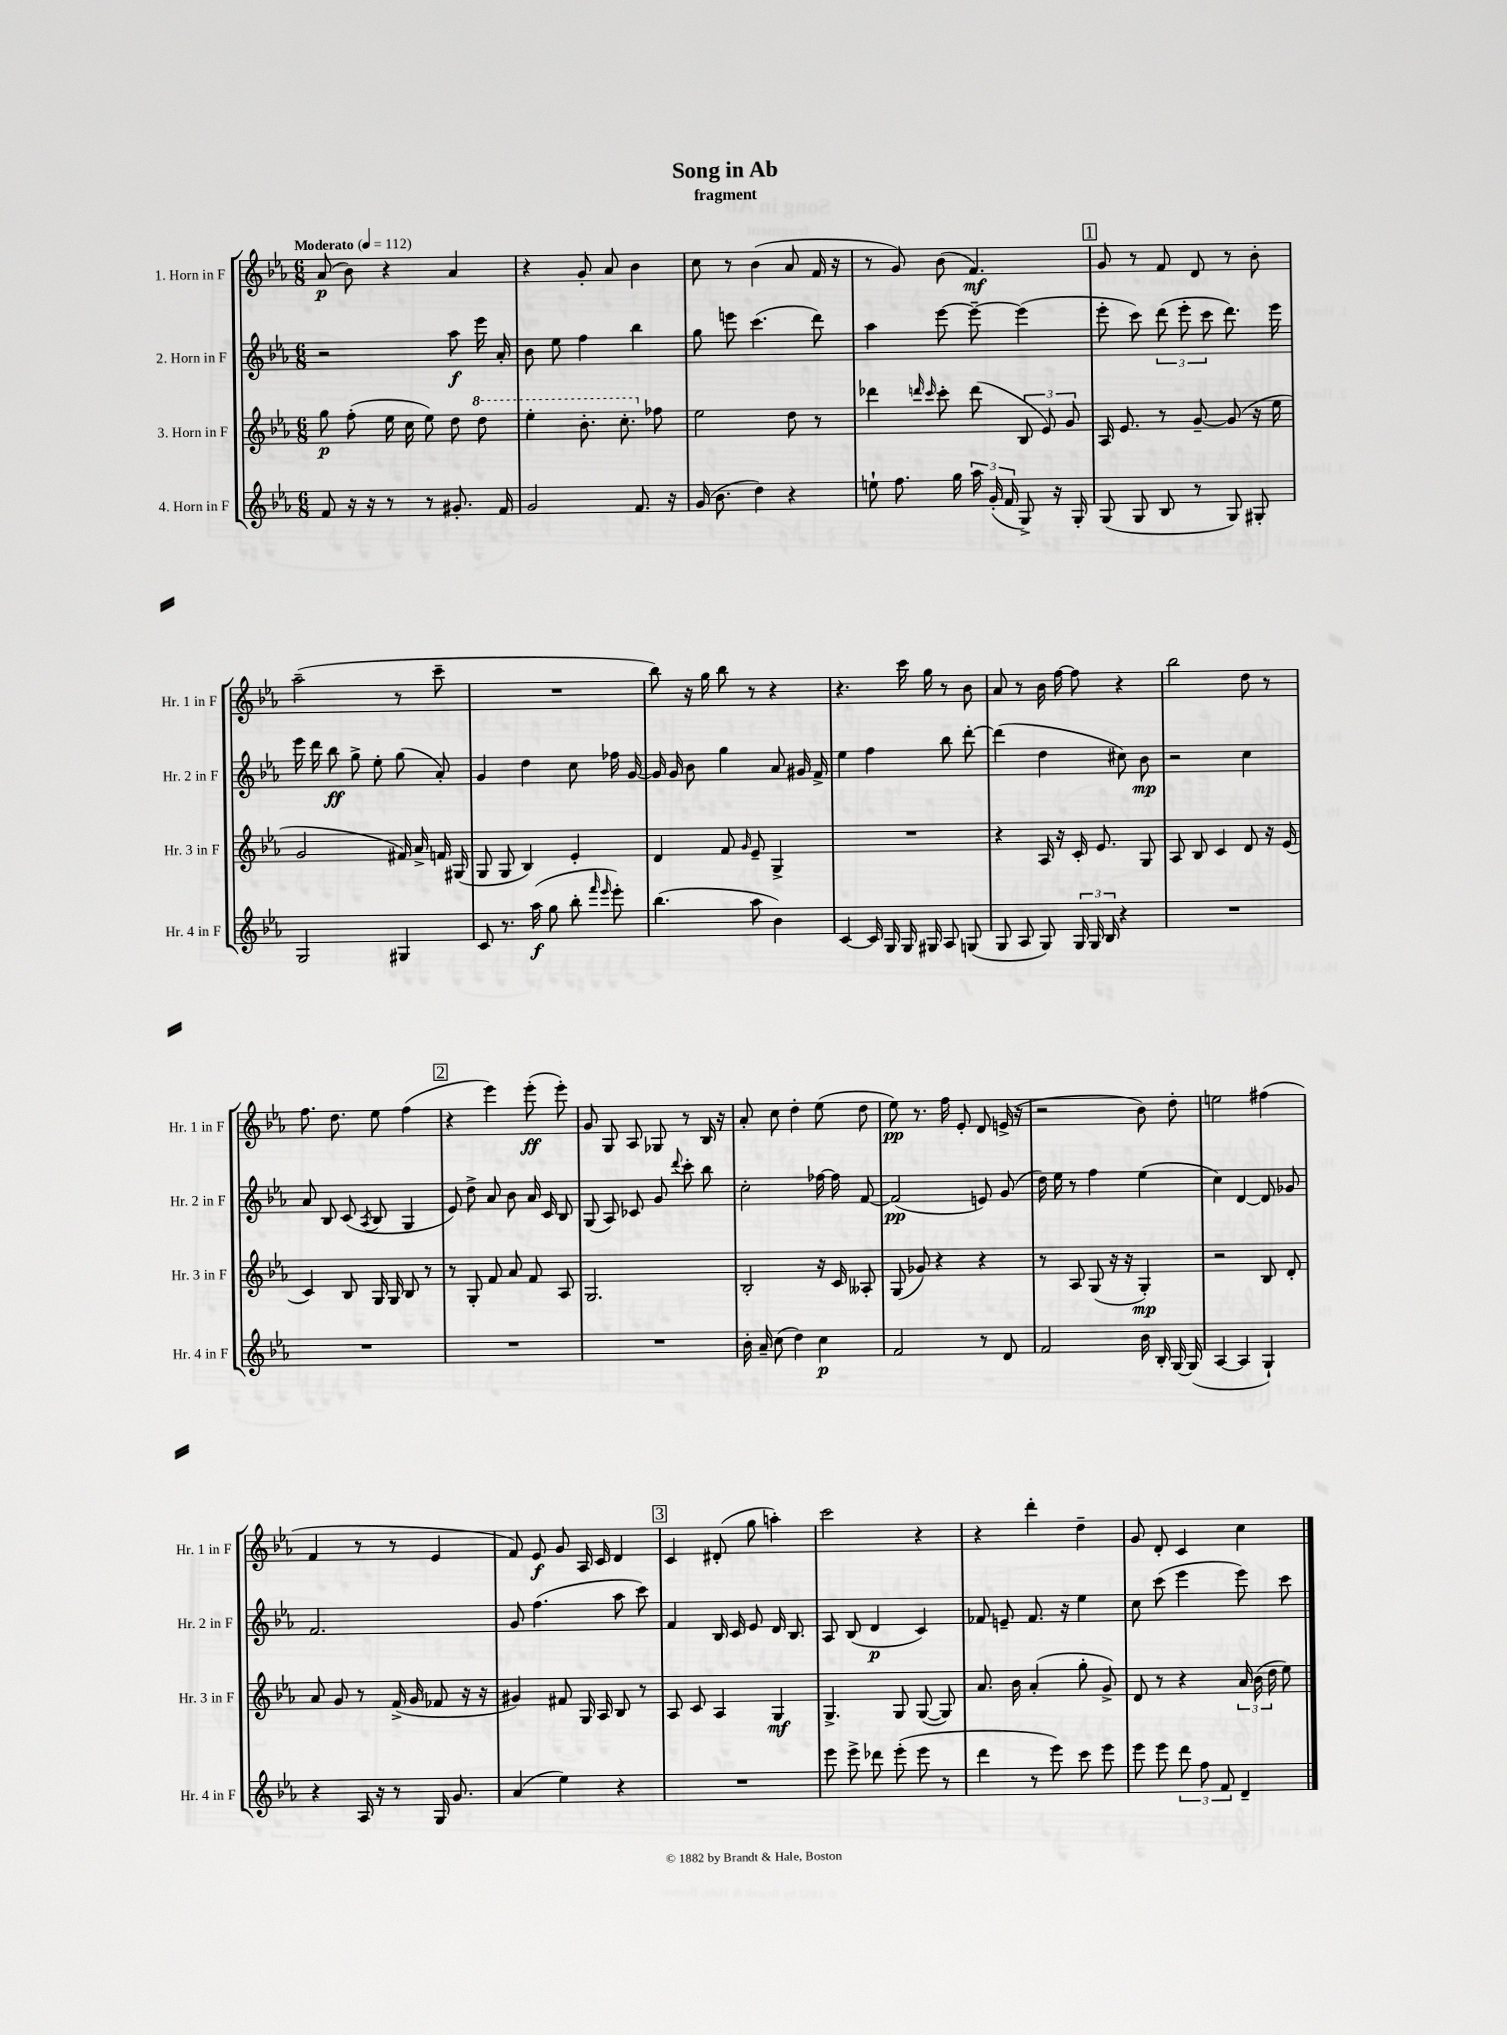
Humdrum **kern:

**kern	**kern	**kern	**kern
*staff4	*staff3	*staff2	*staff1
*clefG2	*clefG2	*clefG2	*clefG2
*k[b-e-a-]	*k[b-e-a-]	*k[b-e-a-]	*k[b-e-a-]
*M6/8	*M6/8	*M6/8	*M6/8
*MM112	*MM112	*MM112	*MM112
8f	8gg	2r	(8a-
16r	(8ff'	.	8b-)
16r	.	.	.
8r	16ee-	.	4r
.	16cc	.	.
8r	8ee-)	.	.
8.g#'	8dd	8aa-	4a-
.	8ddd	16eee-	.
16f	.	16a-'	.
=	=	=	=
2g	4eee-'	8b-	4r
.	.	8ee-	.
.	8.bb-'	4ff	8g'
.	.	.	8a-
.	8.ccc'	.	.
8.f	.	4bb-	4b-
.	8ff-	.	.
16r	.	.	.
=	=	=	=
(16g	2ee-	8gg	8cc
8.b-	.	.	.
.	.	8eee	8r
4dd)	.	(4.ccc	(4b-
4r	8dd	.	8a-
.	8r	8ddd)	16f
.	.	.	16r
=	=	=	=
8ee`	4ddd-	4aa-	8r
8.ff	.	.	8g)
.	16qqddd	.	.
.	16qqccc	.	.
.	8ccc'	[8eee-	(8b-
16gg	.	.	.
24aa-	(8ddd	8eee-~_	4.f)
(24g'	.	.	.
24f	.	.	.
8G^)	12B-	(4eee-]	.
.	12e-)	.	.
16r	.	.	.
.	12g	.	.
16G'	.	.	.
=	=	=	=
(8G	16A-	8eee-'	8g
.	8.e-	.	.
8G	.	8ccc)	8r
8B-	8r	(12ddd	8f
.	.	12eee-'	.
8r	[8g~	.	8d
.	.	12ccc	.
8G)	(8g]	8.ddd)	8r
8G#'	16r	.	8b-'
.	16ee-	16eee-	.
=	=	=	=
2G	2g	16eee-	(2aa-~
.	.	16ddd	.
.	.	8bb-	.
.	.	8gg^	.
.	.	8ee-'	.
4G#	16f#)	(8gg	8r
.	16a-^	.	.
.	16f	8a-')	8ccc~
.	(16G#	.	.
=	=	=	=
8c	8G	4g	2.r
8.r	8G	.	.
.	4B-)	4dd	.
(16aa-	.	.	.
8gg	.	.	.
8bb-'	4e-'	8cc	.
16qqfff	.	.	.
16qqeee-	.	.	.
8eee-')	.	16ff-	.
.	.	[16g	.
=	=	=	=
(4.bb-	4d	16g]	8bb-)
.	.	16g	.
.	.	8b-	16r
.	.	.	16gg
.	8f	4gg	8bb-
.	16qqg	.	.
8aa-	8e-~	.	8r
4b-)	4G^	8a-	4r
.	.	16g#	.
.	.	16f^	.
=	=	=	=
[4c	2.r	4ee-	4.r
16c]	.	4ff	.
16G	.	.	.
16G	.	.	16ccc
16G#	.	.	16gg
8A-	.	8bb-	8r
(8G	.	[8ddd'	8b-
=	=	=	=
8G	4r	(4ddd]	8a-
8A-	.	.	8r
8G)	16A-	4dd	16b-
.	16r	.	[16ff
24G	16c'	.	8ff]
24G	.	.	.
.	8.e-	.	.
24B-	.	.	.
4r	.	8cc#)	4r
.	8G	8b-	.
=	=	=	=
2.r	8A-	2r	2bb-
.	8B-	.	.
.	4c	.	.
.	8d	4cc	8dd
.	16r	.	8r
.	(16e-	.	.
=	=	=	=
2.r	4c)	8a-	8.ff
.	.	8B-	.
.	.	.	8.dd
.	8B-	(8c	.
.	.	8qA-	.
.	16G	8B-	8ee-
.	16G	.	.
.	8B-	4G	(4ff
.	8r	.	.
=	=	=	=
2.r	8r	8e-)	4r
.	8G'	8dd^	.
.	8f	8a-	4eee-)
.	8a-	8b-	.
.	8f	16a-	(8eee-'
.	.	16c	.
.	8A-	8B-	8eee-')
=	=	=	=
2.r	2.G	(8G	8g
.	.	8A-)	8G
.	.	8c-	8A-
.	.	8g	8G-
.	.	8qqddd	.
.	.	8ccc'	8r
.	.	8bb-	16B-
.	.	.	16r
=	=	=	=
16b-'	2B-'	2cc'	8a-'
16a-~	.	.	.
(8cc	.	.	8cc
4dd)	.	.	4dd'
4cc	16r	[16ff-	(8ee-
.	16c	16ff-]	.
.	8A--'	[8f	8dd
=	=	=	=
2f	(8G	(2f]	8ee-)
.	8g-)	.	8.r
.	4r	.	.
.	.	.	16ff
.	.	.	8e-'
8r	4r	8e)	8d
8d	.	(8g	(16e^
.	.	.	16r
=	=	=	=
2f	8r	16dd)	2r
.	.	16ee-	.
.	8A-	8r	.
.	(8G	4ff	.
.	16r	.	.
.	16r	.	.
16b-	4G')	(4ee-	8b-)
16B-'	.	.	.
[16G	.	.	8dd'
(16G]	.	.	.
=	=	=	=
[4A-	2r	4cc)	2ee
4A-]	.	[4d	.
4G`)	8B-	8d]	(4ff#
.	8d'	8g-	.
=	=	=	=
4r	8a-	2.f	4f
.	8g	.	.
16A-	8r	.	8r
16r	.	.	.
8r	(16f^	.	8r
.	16g	.	.
16G	8f-	.	4e-
8.g	.	.	.
.	16r	.	.
.	16r	.	.
=	=	=	=
(4a-	4g#)	8g	8f)
.	.	(4.ff	8e-
4ee-)	8f#	.	8g
.	16G	.	16A-
.	16A-	.	16c
4r	8B-	8aa-	4d
.	8r	8ccc)	.
=	=	=	=
2.r	8A-	4f	4c
.	8c	.	.
.	4A-	16B-	(8d#'
.	.	16c	.
.	.	8e-	8gg
.	4G	16d	4aa')
.	.	8.B-	.
=	=	=	=
8eee-	4.G^	8A-	2ccc
8eee-^	.	(8B-	.
8ddd-	.	4d	.
(8eee-'	8G	.	.
8eee-	([8G	4c)	4r
8r	8G])	.	.
=	=	=	=
4ddd	8.a-	8f-	4r
.	.	8e~	.
.	16b-	.	.
8r	(4a-'	8.f-	4ddd'
8eee-)	.	.	.
.	.	16r	.
8ccc	8gg'	4ee-	4dd~
8eee-	8g^)	.	.
=	=	=	=
8eee-	8d	8cc	8g
8eee-	8r	(8ccc	8d'
12ddd	4r	4eee-	4c
12ff	.	.	.
12f	.	.	.
4d~	24a-	8eee-)	4cc
.	(24b-	.	.
.	24dd	.	.
.	8ee-)	8ccc	.
==	==	==	==
*-	*-	*-	*-
